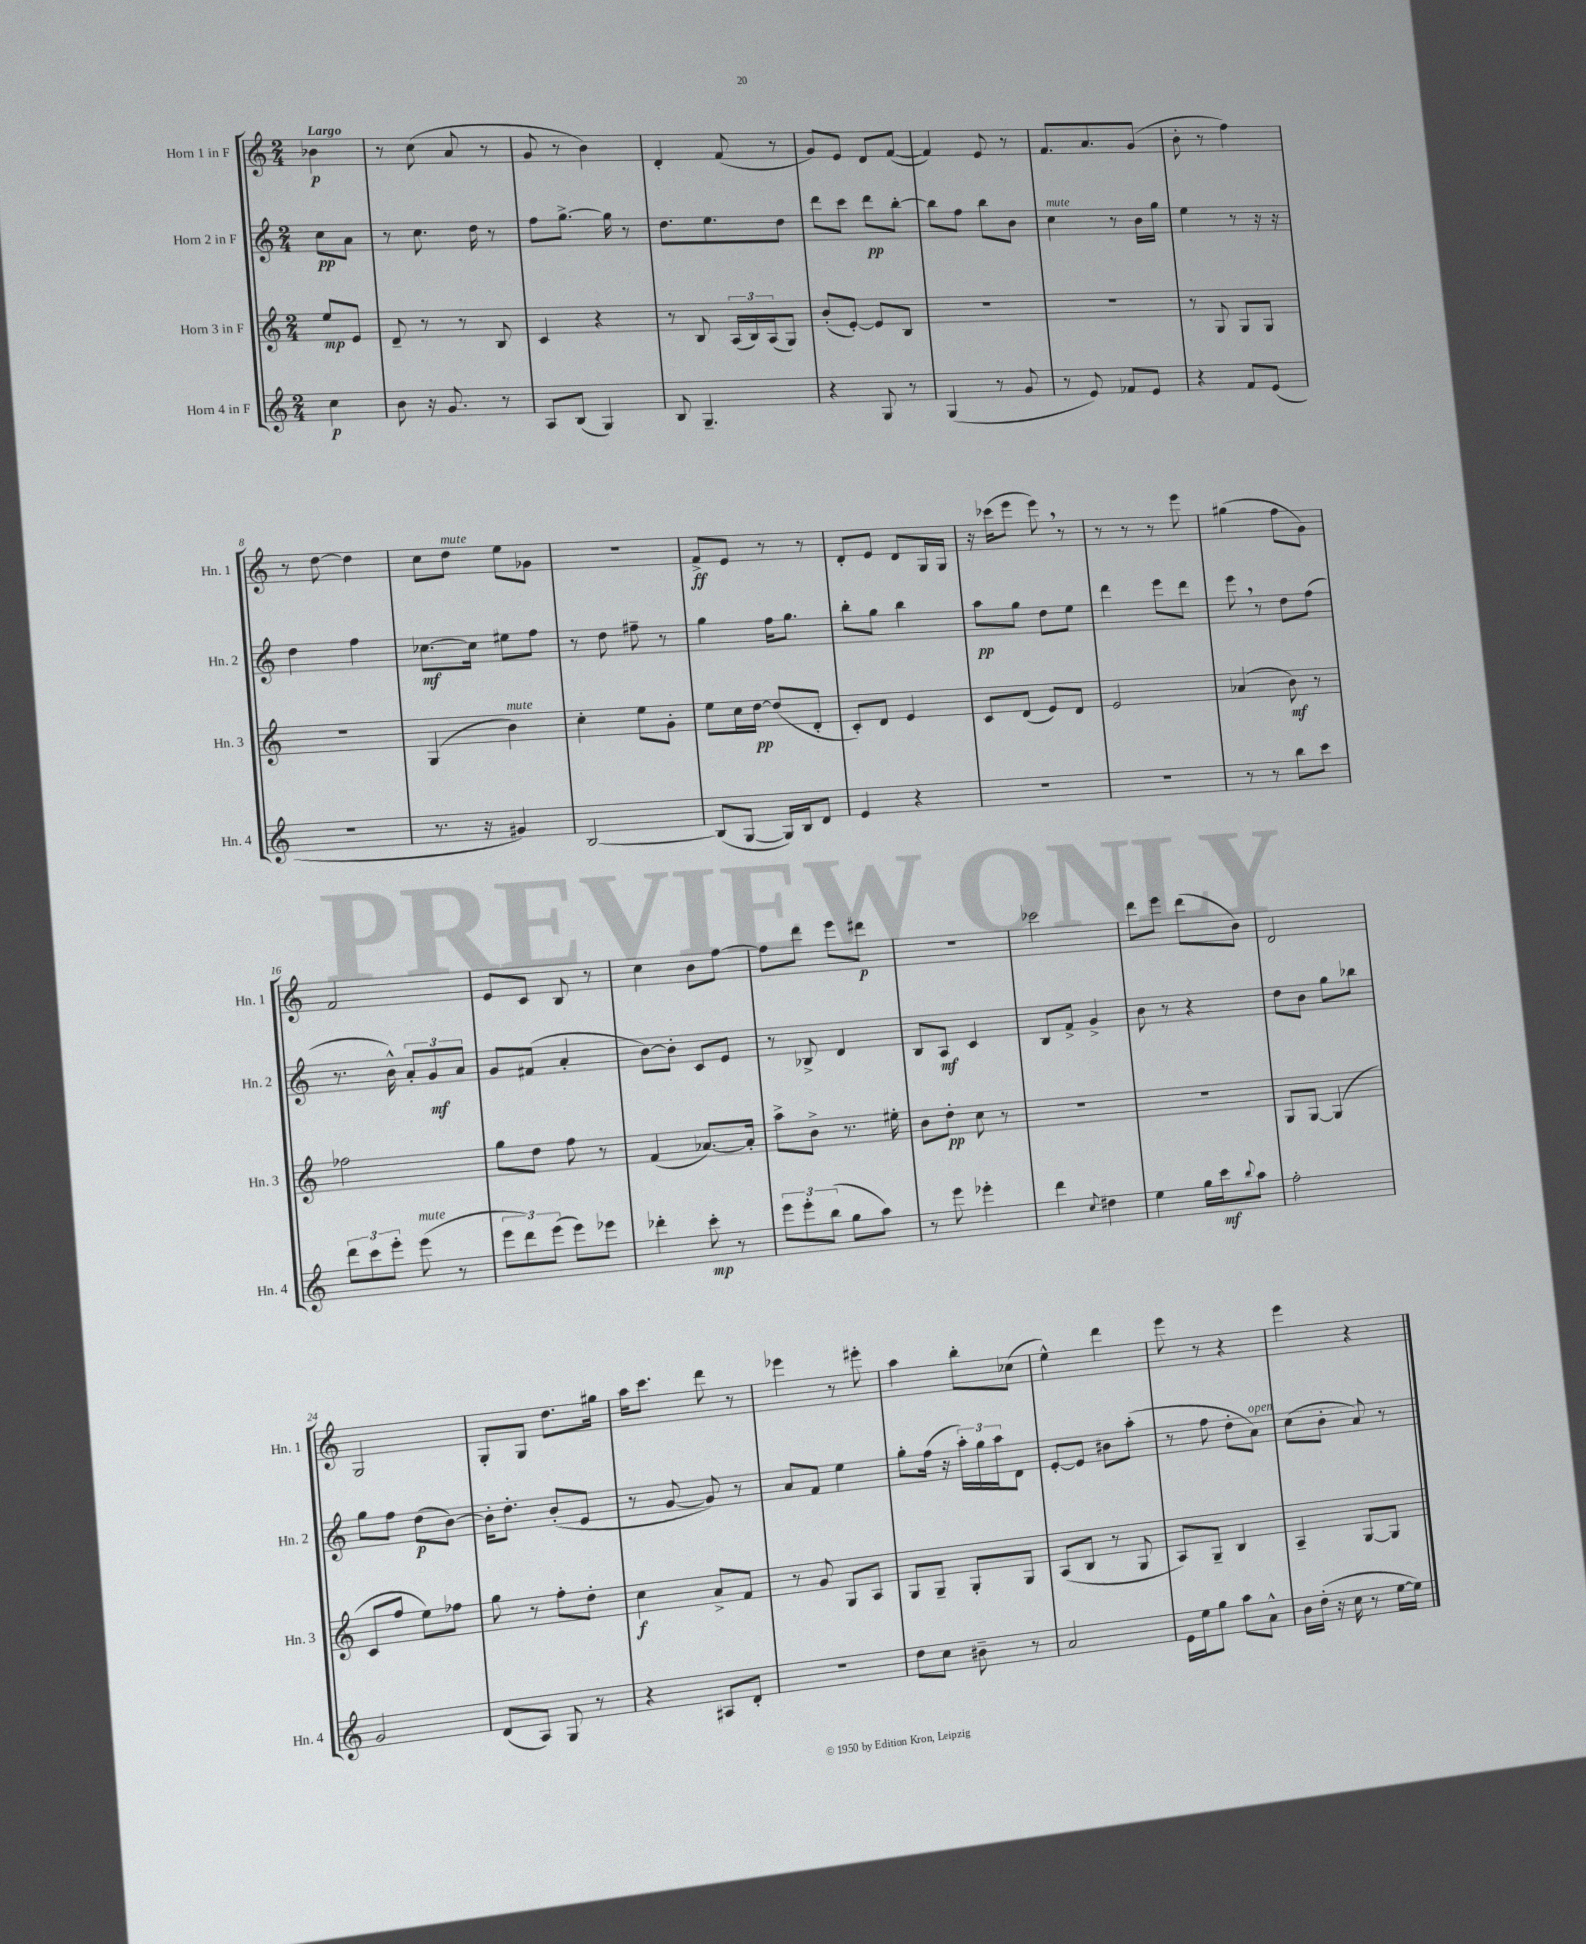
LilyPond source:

<<
\new StaffGroup <<
\new Staff = "s0" \with { instrumentName = "Horn 1 in F" shortInstrumentName = "Hn. 1" } {
    \clef treble \key c \major \numericTimeSignature \time 2/4 \partial 4 \tempo "Largo"
    bes'4\p |
    r8 c''8( a'8 r8 |
    g'8 r8 b'4) |
    d'4-. f'8( r8 |
    g'8) e'8 d'8 f'8~( |
    f'4) e'8 r8 |
    f'8. a'8. g'8( |
    b'8-. r8 f''4) |
    r8 d''8~ d''4 |
    c''8 d''8^\markup { \italic "mute" } e''8 ges'8 |
    R2 |
    f'8->\ff e'8 r8 r8 |
    d'8-. e'8 d'8 g16 g16 |
    r16 ces'''16( e'''8 e'''8) \breathe r8 |
    r8 r8 r8 e'''8 |
    gis''4( f''8 g'8) |
    f'2 |
    e'8 c'8 b8 r8 |
    c''4 b'8 f''8~ |
    f''8 d'''8 e'''8 dis'''8\p |
    R2 |
    ces'''2 |
    d'''8 e'''8 d'''8( b'8) |
    d'2 |
    g2 |
    g8-. g8 d''8. gis''16 |
    a''16 c'''8. d'''8 r8 |
    ees'''4 r8 eis'''8-. |
    a''4 b''8-. ces''8( |
    e''4-^) d'''4 |
    e'''8 r8 r4 |
    e'''4 r4 \bar "|." |
}
\new Staff = "s1" \with { instrumentName = "Horn 2 in F" shortInstrumentName = "Hn. 2" } {
    \clef treble \key c \major \numericTimeSignature \time 2/4 \partial 4
    c''8\pp a'8 |
    r8 c''8. d''16 r8 |
    f''8 g''8.~-> g''16 r8 |
    d''8. e''8. d''8 |
    d'''8 c'''8 d'''8\pp b''8~-. |
    b''8 f''8 b''8 b'8 |
    c''4^\markup { \italic "mute" } r8 b'16 g''16 |
    e''4 r8 r16 r16 |
    d''4 f''4 |
    ces''8.~\mf ces''16 eis''8 f''8 |
    r8 d''8 fis''8-- r8 |
    g''4 f''16 g''8. |
    b''8-. g''8 b''4 |
    a''8\pp g''8 d''8 e''8 |
    d'''4 e'''8 d'''8 |
    e'''8 \breathe r8 d''8 f''8( |
    r8. b'16-^) \tuplet 3/2 { a'8-. g'8\mf a'8 } |
    g'8 fis'8( a'4-. |
    b'8~) b'8-. c'8 e'8 |
    r8 bes8-> d'4 |
    b8 a8\mf c'4 |
    b8 f'8-> g'4-> |
    b'8 r8 r4 |
    d''8 b'8 g''8 bes''8 |
    g''8 f''8 d''8\p( b'8~) |
    b'16-. d''8.-. b'8-.( e'8 |
    r8 g'8~ g'8) r8 |
    a'8 f'8 e''4 |
    g''8-. f''16( r16 \tuplet 3/2 { a''16-.) g''16 a''16 } d'8 |
    e'8~-. e'8 bis'8 a''8-.( |
    r8 f''8 d''8-. a'8^\markup { \italic "open" }) |
    c''8( b'8-. a'8) r8 \bar "|." |
}
\new Staff = "s2" \with { instrumentName = "Horn 3 in F" shortInstrumentName = "Hn. 3" } {
    \clef treble \key c \major \numericTimeSignature \time 2/4 \partial 4
    e''8\mp e'8 |
    d'8-- r8 r8 b8 |
    c'4 r4 |
    r8 b8 \tuplet 3/2 { a16( b16) a16( } g8) |
    b'8-.( e'8~-.) e'8 b8 |
    r2 |
    R2 |
    r8 g8 g8 g8 |
    R2 |
    g4( b'4^\markup { \italic "mute" }) |
    c''4-. e''8 g'8-. |
    e''8 c''16 d''16~\pp d''8( d'8-. |
    c'8-.) d'8 e'4 |
    c'8 d'8( e'8) d'8 |
    e'2 |
    aes'4( b'8\mf) r8 |
    fes''2 |
    g''8 d''8 f''8 r8 |
    f'4( aes'8.~) aes'16-. |
    a''8-> b'8-> r8. eis''16-. |
    b'8 d''8-.\pp c''8 r8 |
    R2 |
    R2 |
    g8 g8~ g4( |
    c'8 f''8 e''8) fes''8 |
    g''8 r8 f''8-. d''8-. |
    c''4\f a'8-> f'8 |
    r8 g'8 g8 a8 |
    g8 g8-- g8-. g8 |
    a8( b8 r8 g8 |
    a8) g8-- b4 |
    a4-- g8~ g8 \bar "|." |
}
\new Staff = "s3" \with { instrumentName = "Horn 4 in F" shortInstrumentName = "Hn. 4" } {
    \clef treble \key c \major \numericTimeSignature \time 2/4 \partial 4
    c''4\p |
    b'8 r16 g'8. r8 |
    a8 b8( g4) |
    b8 g4.-- |
    r4 g8 r8 |
    g4( r8 g'8 |
    r8 e'8) fes'8 e'8 |
    r4 f'8 e'8( |
    R2 |
    r8. r16 gis'4) |
    b2~ |
    b8( g8~ g16) b16 d'8 |
    e'4 r4 |
    R2 |
    R2 |
    r8 r8 b''8 c'''8 |
    \tuplet 3/2 { d'''8 c'''8 e'''8-. } e'''8^\markup { \italic "mute" }( r8 |
    \tuplet 3/2 { e'''8 d'''8) e'''8( } e'''8) ees'''8 |
    des'''4-. c'''8-.\mp r8 |
    \tuplet 3/2 { e'''8 e'''8-. b''8( } g''8 a''8) |
    r8 e'''8 ees'''4-. |
    d'''4 \appoggiatura { c''8 } dis''4 |
    e''4 g''16 c'''16\mf \appoggiatura { b''8 } a''8 |
    f''2-. |
    g'2 |
    d'8( a8) g8 r8 |
    r4 ais8 d'8-. |
    r2 |
    d''8 c''8 bis'8-- r8 |
    a'2 |
    e'16 e''16 g''8 a''8 a'8-^ |
    b'16 d''16-.( r16 c''16 r8 e''16~ e''16) \bar "|." |
}
>>
>>
